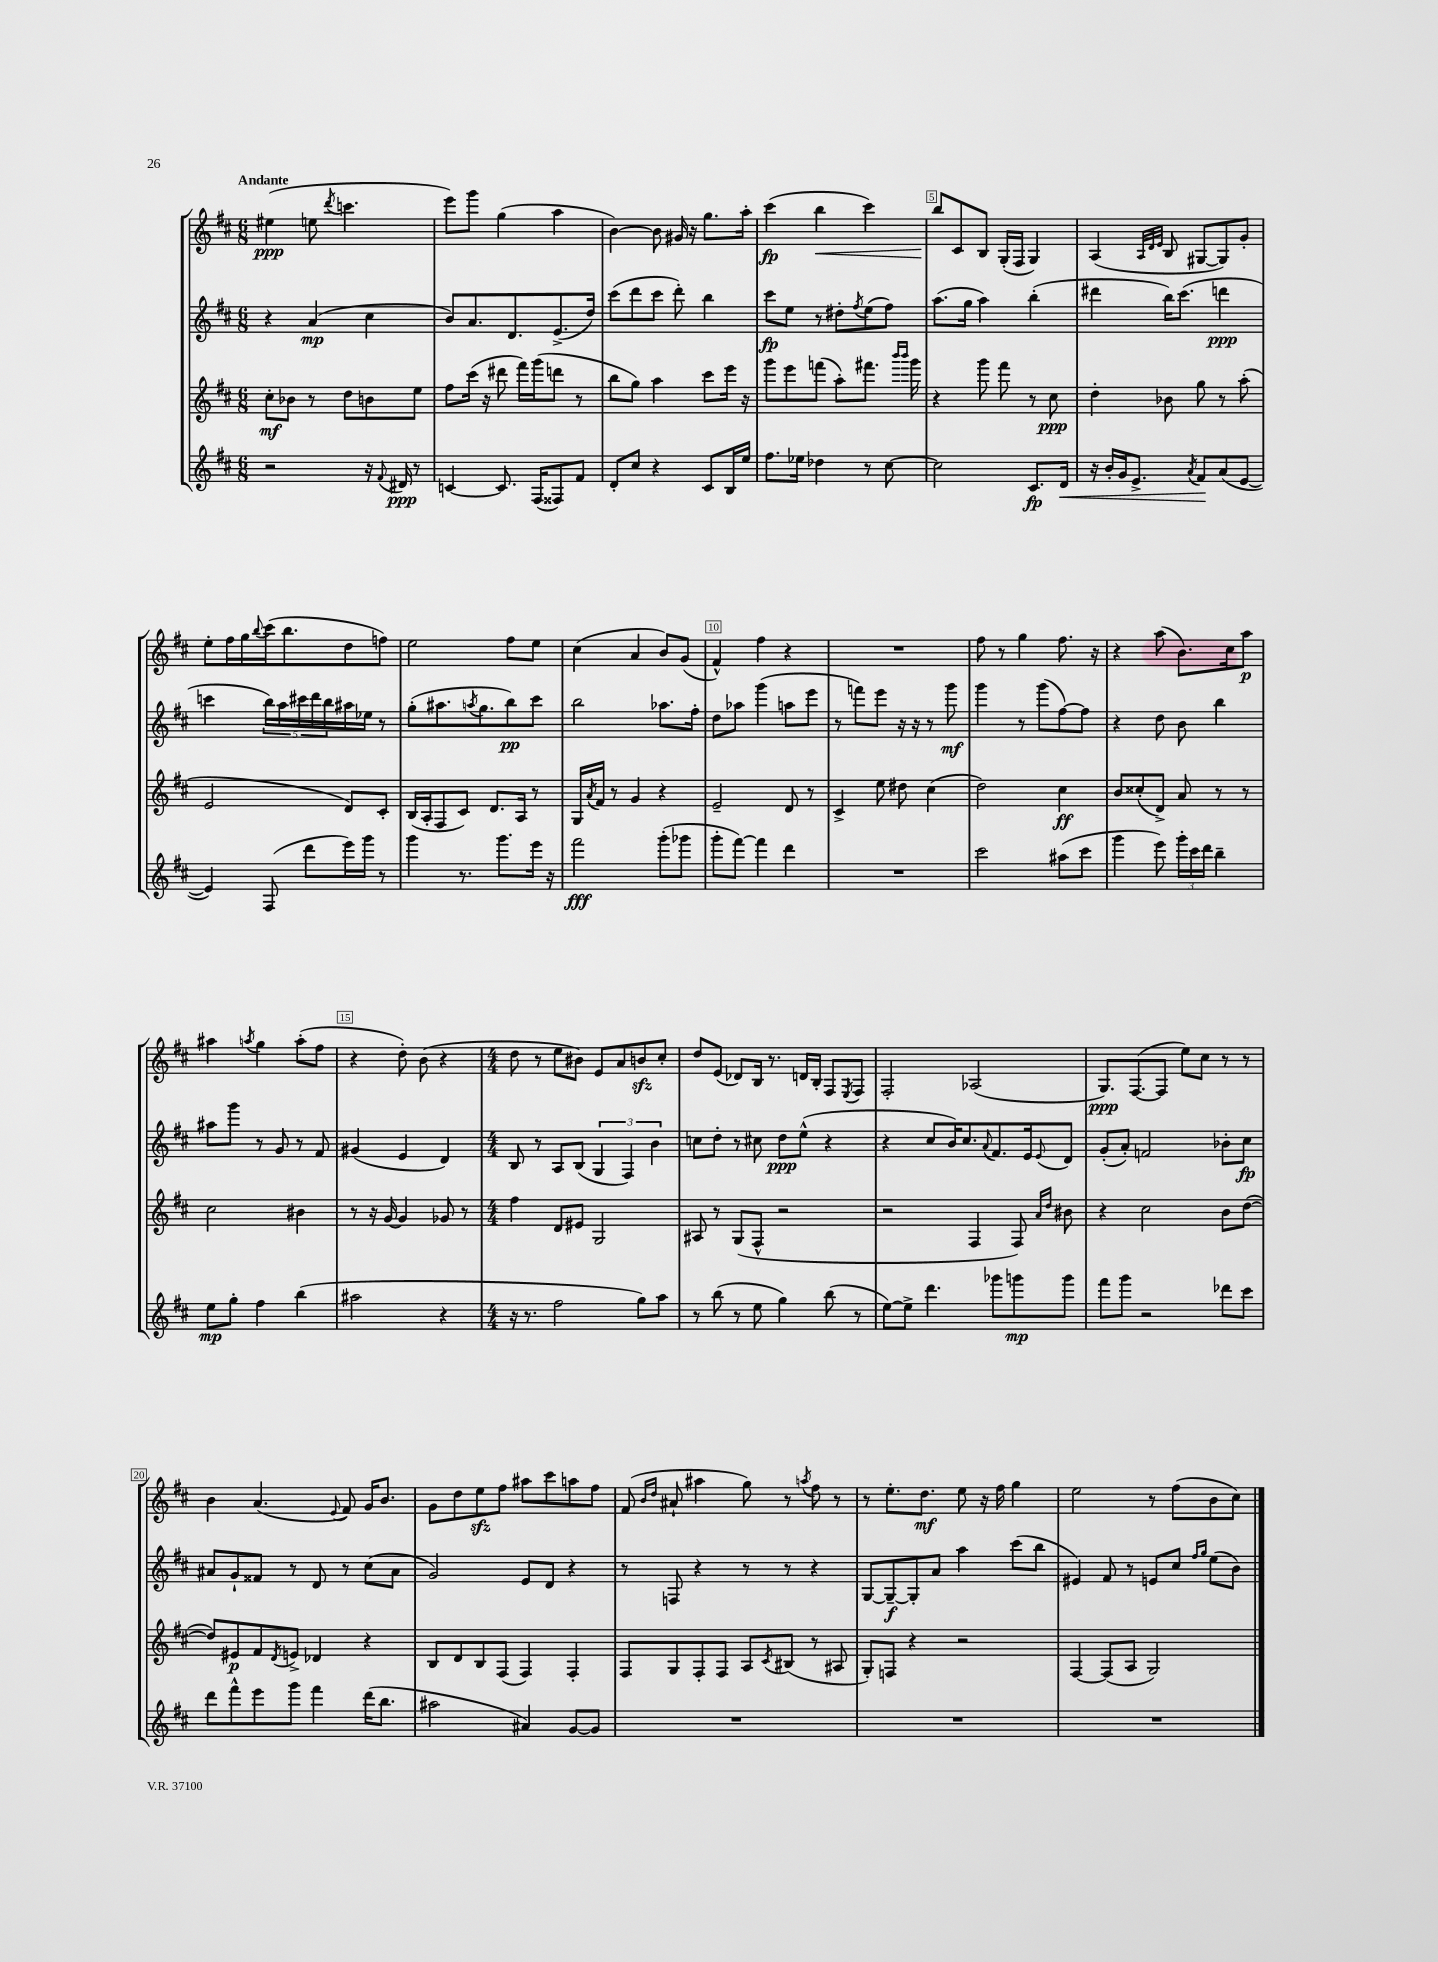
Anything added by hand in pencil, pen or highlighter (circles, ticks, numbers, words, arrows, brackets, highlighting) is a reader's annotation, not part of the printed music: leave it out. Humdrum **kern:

**kern	**dynam	**kern	**dynam	**kern	**dynam	**kern	**dynam
*part4	*part4	*part3	*part3	*part2	*part2	*part1	*part1
*staff4	*staff4	*staff3	*staff3	*staff2	*staff2	*staff1	*staff1
*clefG2	*	*clefG2	*	*clefG2	*	*clefG2	*
*k[f#c#]	*	*k[f#c#]	*	*k[f#c#]	*	*k[f#c#]	*
*M6/8	*	*M6/8	*	*M6/8	*	*M6/8	*
=1	=1	=1	=1	=1	=1	=1	=1
!	!	!	!	!	!	!LO:TX:a:B:t=Andante	!
2r	.	8cc#'\L	mf	4r	.	(4ee#X\	ppp
.	.	8b-X\J	.	.	.	.	.
.	.	8r	.	(4a/	mp	8een\	.
.	.	.	.	.	.	8qddd/	.
.	.	8dd\L	.	.	.	4.cccn\	.
16r	.	8bn\	.	4cc#\	.	.	.
8qqf#/	.	.	.	.	.	.	.
16d#X/	ppp	.	.	.	.	.	.
8r	.	8ee\J	.	.	.	.	.
=2	=2	=2	=2	=2	=2	=2	=2
[4cn/	.	8ff#\L	.	8b/L)	.	8eee\L)	.
.	.	(16ccc#\Jk	.	8.a/	.	8ggg\J	.
.	.	16r	.	.	.	.	.
8.c/]	.	8ddd#X\	.	.	.	(4gg\	.
.	.	.	.	8.d/	.	.	.
.	.	16fff#\LL)	.	.	.	.	.
(16F#/KL	.	(16ggg\J	.	.	.	.	.
8F##X/)	.	8dddn\J	.	(8.e^/	.	4aa\	.
8f#/J	.	8r	.	.	.	.	.
.	.	.	.	16dd/Jk)	.	.	.
=3	=3	=3	=3	=3	=3	=3	=3
8d'/L	.	8bb\L	.	(8ccc#\L	.	[4b\)	.
8cc#/J	.	8gg\J)	.	8ddd\	.	.	.
4r	.	4aa\	.	8ccc#\J	.	8b\]	.
.	.	.	.	8ddd'\)	.	16g#X/	.
.	.	.	.	.	.	16r	.
8c#/L	.	8ccc#\L	.	4bb\	.	8.gg\L	.
16B/L	.	16eee\Jk	.	.	.	.	.
16ee/JJ	.	16r	.	.	.	16aa'\Jk	.
=4	=4	=4	=4	=4	=4	=4	=4
8.ff#\L	.	8ggg\L	.	8ccc#\L	fp	(4ccc#\	fp
.	.	8eee\	.	8ee\J	.	.	.
16ee-X\Jk	.	.	.	.	.	.	.
!	!	!	!	!	!	!	!LO:HP:b
4dd-X\	.	(8fffn\J	.	8r	.	4bb\	<
.	.	8aa'\L)	.	8dd#X'\L	.	.	.
.	.	.	.	8qff#/	.	.	.
8r	.	8.fff#X\J	.	(8ee\	.	4ccc#\)	.
[8cc#\	.	.	.	8ff#\J)	.	.	.
.	.	16qqbbb/LL	.	.	.	.	.
.	.	16qqbbb/JJ	.	.	.	.	.
.	.	16ggg\	.	.	.	.	.
=5	=5	=5	=5	=5	=5	=5	=5
2cc#\]	.	4r	.	(8.aa\L	.	8bb/L	.
.	.	.	.	.	.	8c#/	[
.	.	.	.	16gg\Jk	.	.	.
.	.	8ggg\	.	4aa\)	.	8B/J	.
.	.	8fff#\	.	.	.	(16G'/LL	.
.	.	.	.	.	.	16F#/JJ	.
8.c#/L	fp	8r	.	(4bb'\	.	4G/)	.
.	.	8cc#\	ppp	.	.	.	.
!	!LO:HP:b	!	!	!	!	!	!
16d/Jk	<	.	.	.	.	.	.
=6	=6	=6	=6	=6	=6	=6	=6
16r	.	4dd'\	.	4ddd#X\	.	(4A/	.
16b'/LL	.	.	.	.	.	.	.
16g/J	.	.	.	.	.	.	.
8.e^/J	.	.	.	.	.	.	.
.	.	.	.	.	.	32qqA/LLL	.
.	.	.	.	.	.	32qqd/	.
.	.	.	.	.	.	32qqe/JJJ	.
.	.	8b-X\	.	16bb\KL)	.	8B/	.
.	.	.	.	(8.ccc#\J	.	.	.
8qa/	.	.	.	.	.	.	.
8f#/L	.	8gg\	.	.	.	[8G#X/L	.
(8a/	[	8r	.	4dddn\	ppp	8G#/])	.
[8e/J	.	(8aa'\	.	.	.	8g'/J	.
!!LO:LB:g=z
=7	=7	=7	=7	=7	=7	=7	=7
4e/])	.	2e/	.	4cccn\	.	8ee'\L	.
.	.	.	.	.	.	16ff#\L	.
.	.	.	.	.	.	16gg\	.
.	.	.	.	.	.	8qqbb/	.
(8F#/	.	.	.	20bb\LL)	.	(16ccc#\J	.
.	.	.	.	20aa\	.	.	.
.	.	.	.	.	.	8.bb\	.
.	.	.	.	20ccc#X\	.	.	.
8ddd\L	.	.	.	.	.	.	.
.	.	.	.	20ddd\	.	.	.
.	.	.	.	20bb\	.	.	.
16eee\L)	.	8d/L)	.	16aa#X\	.	8dd\	.
16ggg\JJ	.	.	.	16ee-X\JJ	.	.	.
8r	.	8c#'/J	.	8r	.	8ffn\J)	.
=8	=8	=8	=8	=8	=8	=8	=8
4ggg\	.	(16B/LL	.	(8gg'\L	.	2ee\	.
.	.	16A'/J	.	.	.	.	.
.	.	8F#/	.	8.aa#X\	.	.	.
8.r	.	8c#/J)	.	.	.	.	.
.	.	.	.	8qaan/	.	.	.
.	.	.	.	8.gg\	.	.	.
.	.	8.d/L	.	.	.	.	.
8.ggg\L	.	.	.	.	.	.	.
.	.	.	.	8bb\)	pp	8ff#\L	.
.	.	16A/Jk	.	.	.	.	.
16eee\Jk	.	8r	.	8ccc#\J	.	8ee\J	.
16r	.	.	.	.	.	.	.
=9	=9	=9	=9	=9	=9	=9	=9
2fff#\	fff	16G/LL	.	2bb\	.	(4cc#\	.
.	.	8qa/	.	.	.	.	.
.	.	16f#/JJ	.	.	.	.	.
.	.	8r	.	.	.	.	.
.	.	4g/	.	.	.	4a/	.
(8ggg'\L	.	4r	.	8.aa-X\L	.	8b/L)	.
8ggg-X\J	.	.	.	.	.	(8g/J	.
.	.	.	.	16ff#'\Jk	.	.	.
=10	=10	=10	=10	=10	=10	=10	=10
8ggg'\L	.	2e~/	.	8dd\L	.	4f#^^/)	.
[8fff#\J)	.	.	.	8aa-X\J	.	.	.
4fff#\]	.	.	.	(4ggg\	.	4ff#\	.
4ddd\	.	8d/	.	8aan\L	.	4r	.
.	.	8r	.	8eee\J	.	.	.
=11	=11	=11	=11	=11	=11	=11	=11
2.r	.	4c#^/	.	8r	.	2.r	.
.	.	.	.	8fffn\L)	.	.	.
.	.	8ee\	.	8eee\J	.	.	.
.	.	8dd#X\	.	16r	.	.	.
.	.	.	.	16r	.	.	.
.	.	(4cc#\	.	8r	.	.	.
.	.	.	.	8ggg\	mf	.	.
=12	=12	=12	=12	=12	=12	=12	=12
2ccc#\	.	2dd\)	.	4ggg\	.	8ff#\	.
.	.	.	.	.	.	8r	.
.	.	.	.	8r	.	4gg\	.
.	.	.	.	(8ggg\L	.	.	.
(8aa#X\L	.	4cc#\	ff	[8ff#\)	.	8.ff#\	.
8ccc#\J	.	.	.	8ff#\J]	.	.	.
.	.	.	.	.	.	16r	.
=13	=13	=13	=13	=13	=13	=13	=13
4ggg\	.	8b/L	.	4r	.	4r	.
.	.	(8cc##X'/	.	.	.	.	.
8eee\)	.	8d^/J)	.	8dd\	.	(8aa\	.
24ggg'\LL	.	8a/	.	8b\	.	8.b\L)	.
24ccc#\	.	.	.	.	.	.	.
24ddd\JJ	.	.	.	.	.	.	.
4bb~\	.	8r	.	4bb\	.	.	.
.	.	.	.	.	.	16cc#\k	.
.	.	8r	.	.	.	8aa\J	p
!!LO:LB:g=z
=14	=14	=14	=14	=14	=14	=14	=14
8ee\L	mp	2cc#\	.	8aa#X\L	.	4aa#X\	.
8gg'\J	.	.	.	8ggg\J	.	.	.
.	.	.	.	.	.	8qaan/	.
4ff#\	.	.	.	8r	.	4gg\	.
.	.	.	.	8g/	.	.	.
(4bb\	.	4b#X\	.	8r	.	(8aa'\L	.
.	.	.	.	8f#/	.	8ff#\J	.
=15	=15	=15	=15	=15	=15	=15	=15
2aa#X\	.	8r	.	(4g#X/	.	4r	.
.	.	16r	.	.	.	.	.
.	.	[16g/	.	.	.	.	.
.	.	4g/]	.	4e/	.	8dd'\)	.
.	.	.	.	.	.	(8b\	.
4r	.	8g-X/	.	4d/)	.	4r	.
.	.	8r	.	.	.	.	.
=16	=16	=16	=16	=16	=16	=16	=16
*M4/4	*	*M4/4	*	*M4/4	*	*M4/4	*
16r	.	4ff#\	.	8B/	.	8dd\	.
8.r	.	.	.	.	.	.	.
.	.	.	.	8r	.	8r	.
2ff#\	.	8d/L	.	8A/L	.	8ee\L	.
.	.	8e#X/J	.	(8B/J	.	8b#X\J)	.
.	.	2G/	.	6G/	.	8e/L	.
.	.	.	.	.	.	8a/	.
.	.	.	.	6F#/)	.	.	.
8gg\L)	.	.	.	.	.	8bnzz/	.
.	.	.	.	6b\	.	.	.
8aa\J	.	.	.	.	.	8cc#'/J	.
=17	=17	=17	=17	=17	=17	=17	=17
8r	.	8A#X/	.	8ccn\L	.	8dd/L	.
(8bb\	.	8r	.	8dd'\J	.	(8e/J	.
8r	.	(8G/L	.	8r	.	8d-X/L)	.
8ee\	.	8F#^^/J	.	8cc#X\	.	16B/Jk	.
.	.	.	.	.	.	8.r	.
4gg\)	.	2r	.	8dd\L	ppp	.	.
.	.	.	.	(8ee^^\J	.	16dn/LL	.
.	.	.	.	.	.	16B'/JJ	.
(8bb\	.	.	.	4r	.	8F#/L	.
.	.	.	.	.	.	8qE/	.
8r	.	.	.	.	.	8F#/J	.
=18	=18	=18	=18	=18	=18	=18	=18
[8ee\L)	.	2r	.	4r	.	2F#'/	.
8ee^\J]	.	.	.	.	.	.	.
4.ddd\	.	.	.	8cc#/L	.	.	.
.	.	.	.	16b/K)	.	.	.
.	.	.	.	8.cc#/	.	.	.
.	.	4F#/	.	.	.	(2A-X/	.
.	.	.	.	8qqa/	.	.	.
8ggg-X\L	.	.	.	8.f#/	.	.	.
8gggn\	mp	8F#/)	.	.	.	.	.
.	.	.	.	16e/k	.	.	.
.	.	16qqa/LL	.	.	.	.	.
.	.	16qqdd/JJ	.	8qqe/	.	.	.
8ggg\J	.	8b#X\	.	8d/J	.	.	.
=19	=19	=19	=19	=19	=19	=19	=19
8fff#\L	.	4r	.	(8g'/L	.	8.G/L)	ppp
8ggg\J	.	.	.	8a'/J)	.	.	.
.	.	.	.	.	.	([8.F#/	.
2r	.	2cc#\	.	2fn/	.	.	.
.	.	.	.	.	.	8F#/J]	.
.	.	.	.	.	.	8ee\L)	.
.	.	.	.	.	.	8cc#\J	.
8ddd-X\L	.	8b\L	.	8b-X'\L	.	8r	.
8ccc#\J	.	([8dd\J	.	8cc#\J	fp	8r	.
!!LO:LB:g=z
=20	=20	=20	=20	=20	=20	=20	=20
8ddd\L	.	8dd/L])	.	8a#X/L	.	4b\	.
8fff#^^\	.	8e#X/	p	8g`/	.	.	.
8eee\	.	8f#/	.	8f##X/J	.	(4.a/	.
.	.	8qd/	.	.	.	.	.
8ggg\J	.	8en^/J	.	8r	.	.	.
4fff#\	.	4d-X/	.	8d/	.	.	.
.	.	.	.	.	.	8qqe/	.
.	.	.	.	8r	.	8f#/)	.
(16ddd\KL	.	4r	.	(8cc#\L	.	16g/KL	.
8.bb\J	.	.	.	.	.	8.b/J	.
.	.	.	.	8a#\J	.	.	.
=21	=21	=21	=21	=21	=21	=21	=21
2aa#X\	.	8B/L	.	2g/)	.	8g\L	.
.	.	8d/	.	.	.	8dd\	.
.	.	8B/	.	.	.	8eezz\	.
.	.	(8F#/J	.	.	.	8ff#\J	.
4a#X/)	.	4F#/)	.	8e/L	.	8aa#X\L	.
.	.	.	.	8d/J	.	8ccc#\	.
[8g/L	.	4F#'/	.	4r	.	8aan\	.
8g/J]	.	.	.	.	.	8ff#\J	.
=22	=22	=22	=22	=22	=22	=22	=22
1r	.	8F#/L	.	8r	.	(8f#/	.
.	.	.	.	.	.	16qqb/LL	.
.	.	.	.	.	.	16qqdd/JJ	.
.	.	8G/	.	8Fn/	.	8a#X`/	.
.	.	8F#'/	.	4r	.	4aa#X\	.
.	.	8F#/J	.	.	.	.	.
.	.	8A/L	.	8r	.	8gg\)	.
.	.	8qc#/	.	.	.	.	.
.	.	(8B#X/J	.	8r	.	8r	.
.	.	.	.	.	.	8qaan/	.
.	.	8r	.	4r	.	8ff#\	.
.	.	8A#X/	.	.	.	8r	.
=23	=23	=23	=23	=23	=23	=23	=23
1r	.	8G'/L)	.	[8G/L	.	8r	.
.	.	8Fn/J	.	8G~/_	f	8.ee'\L	.
.	.	4r	.	8G'/]	.	.	.
.	.	.	.	.	.	8.dd\J	mf
.	.	.	.	8a/J	.	.	.
.	.	2r	.	4aa\	.	8ee\	.
.	.	.	.	.	.	16r	.
.	.	.	.	.	.	16ff#\	.
.	.	.	.	(8ccc#\L	.	4gg\	.
.	.	.	.	8bb\J	.	.	.
=24	=24	=24	=24	=24	=24	=24	=24
1r	.	[4F#/	.	4e#X/)	.	2ee\	.
.	.	(8F#/L]	.	8f#/	.	.	.
.	.	8A/J	.	8r	.	.	.
.	.	2G/)	.	8en/L	.	8r	.
.	.	.	.	8cc#/J	.	(8ff#\L	.
.	.	.	.	16qqff#/LL	.	.	.
.	.	.	.	16qqgg/JJ	.	.	.
.	.	.	.	(8ee\L	.	8b\	.
.	.	.	.	8b\J)	.	8cc#\J)	.
==	==	==	==	==	==	==	==
*-	*-	*-	*-	*-	*-	*-	*-
